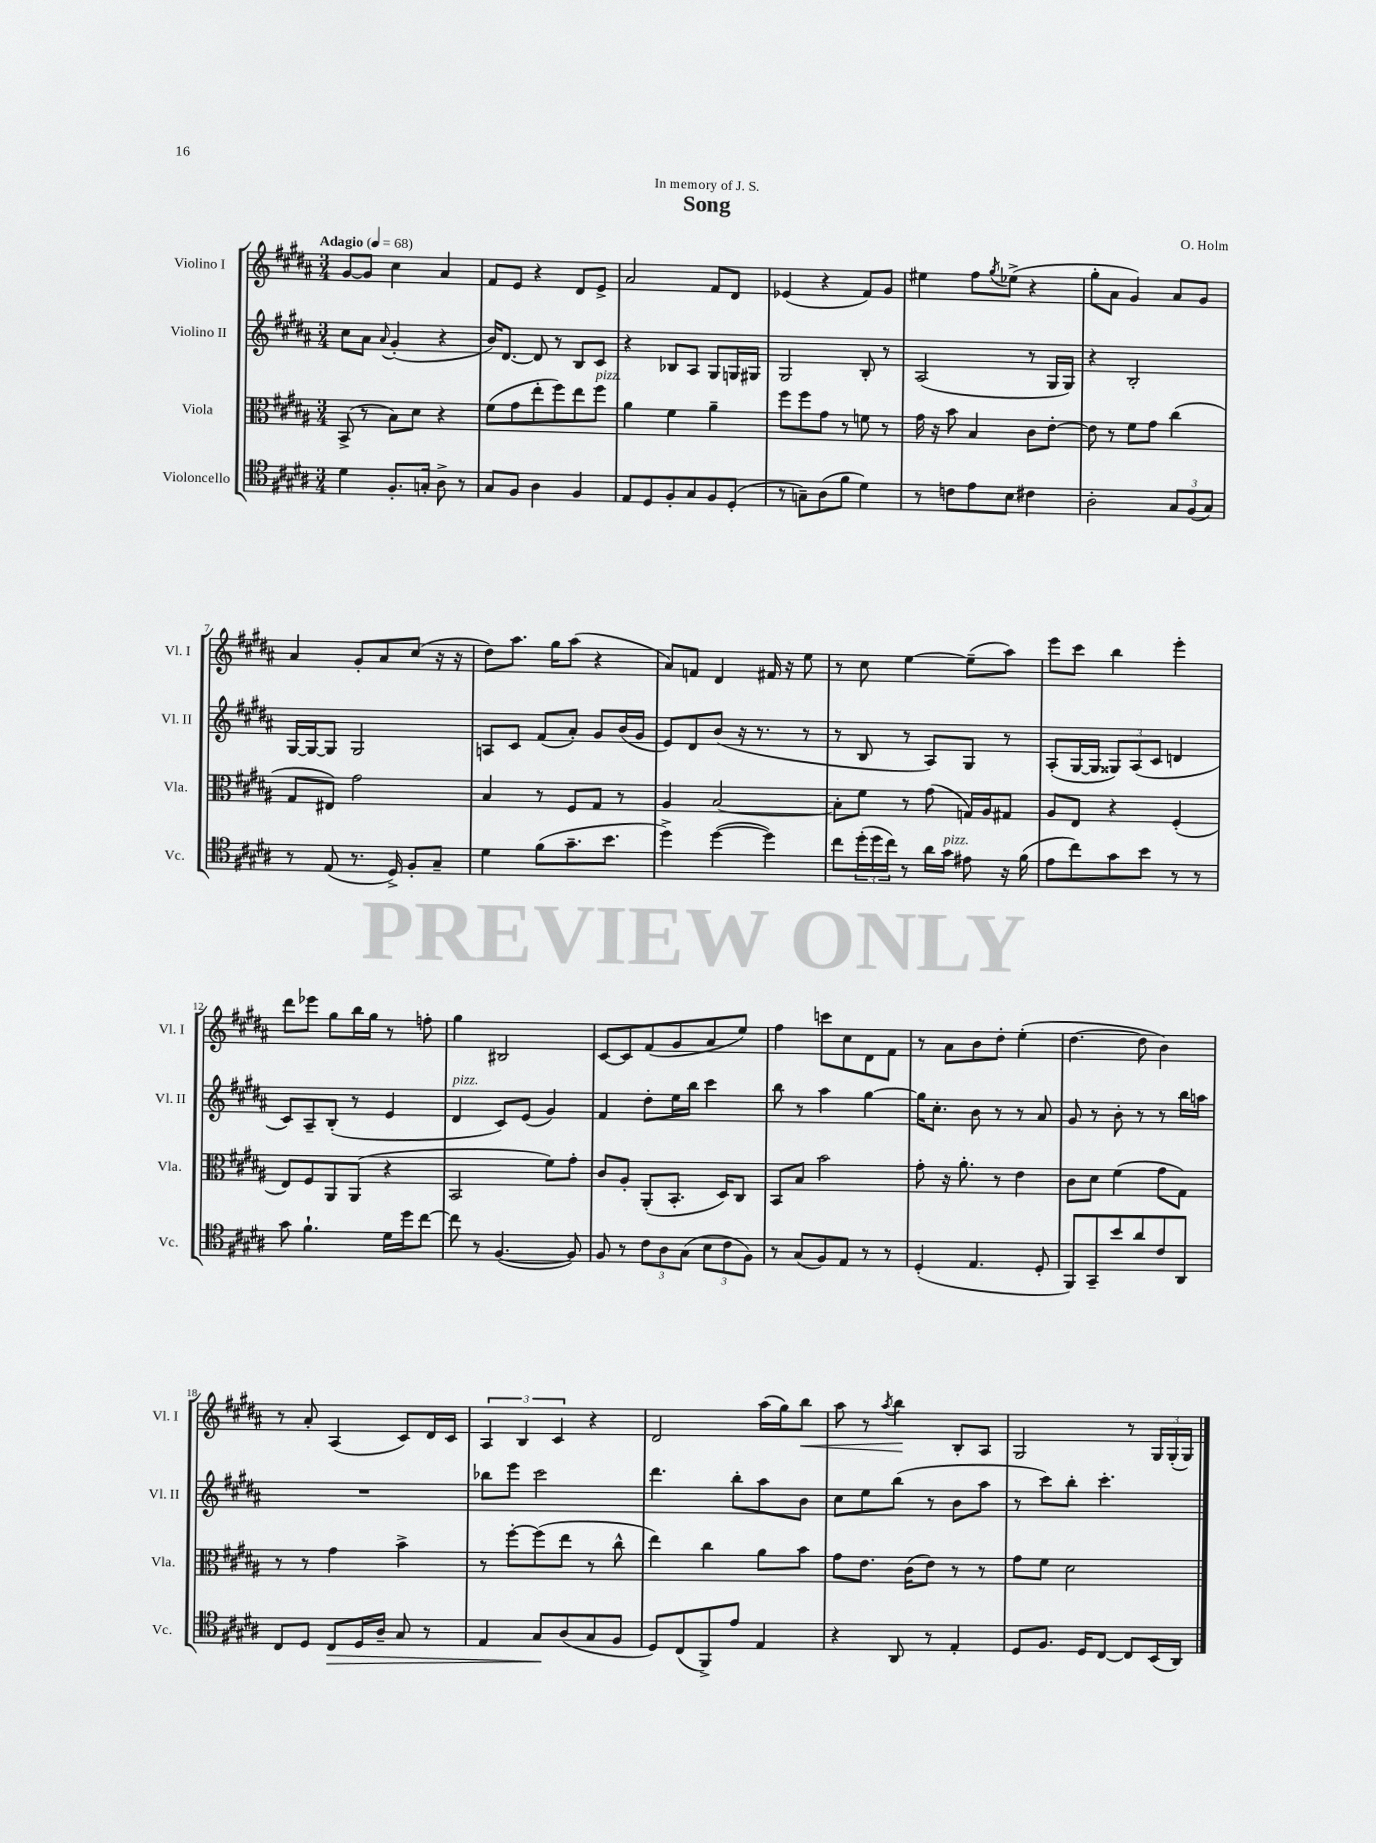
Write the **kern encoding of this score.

**kern	**dynam	**kern	**kern	**kern	**dynam
*part4	*part4	*part3	*part2	*part1	*part1
*staff4	*staff4	*staff3	*staff2	*staff1	*staff1
*I"Violoncello	*	*I"Viola	*I"Violino II	*I"Violino I	*
*I'Vc.	*	*I'Vla.	*I'Vl. II	*I'Vl. I	*
*clefC4	*	*clefC3	*clefG2	*clefG2	*
*k[f#c#g#d#a#]	*	*k[f#c#g#d#a#]	*k[f#c#g#d#a#]	*k[f#c#g#d#a#]	*
*M3/4	*	*M3/4	*M3/4	*M3/4	*
*MM68	*	*MM68	*MM68	*MM68	*
=1	=1	=1	=1	=1	=1
!	!	!	!	!LO:TX:a:B:t=Adagio	!
4d#\	.	(8BB^/	8cc#\L	[8g#/L	.
.	.	8r	8a#\J	8g#/J]	.
.	.	.	8qqa#/	.	.
8.F#'/L	.	8B\L)	(4g#'/	4cc#\	.
.	.	8d#\J	.	.	.
16Gn'/Jk	.	.	.	.	.
8A#^\	.	4r	4r	4a#/	.
8r	.	.	.	.	.
=2	=2	=2	=2	=2	=2
8G#/L	.	(8f#\L	16b/KL)	8f#/L	.
.	.	.	[8.d#/J	.	.
8F#/J	.	8g#\	.	8e/J	.
4A#\	.	8ee'\	8d#/]	4r	.
.	.	8ff#\)	8r	.	.
4F#/	.	8ee\	8B/L	8d#/L	.
!	!	!LO:TX:a:i:t=pizz.	!	!	!
.	.	8ff#\J	8c#/J	8e^/J	.
=3	=3	=3	=3	=3	=3
8E/L	.	4a#\	4r	2a#/	.
8D#/	.	.	.	.	.
8F#'/	.	4f#\	8B-X/L	.	.
8G#/	.	.	8A#/J	.	.
8F#/	.	4a#~\	8G#/L	8f#/L	.
(8D#'/J	.	.	16Gn/L	8d#/J	.
.	.	.	16G#X/JJ	.	.
=4	=4	=4	=4	=4	=4
8r	.	8ff#\L	2G#/	(4e-X/	.
8Gn~\L)	.	8ff#\	.	.	.
(8A#\	.	8g#\J	.	4r	.
8f#\J	.	8r	.	.	.
4d#\)	.	8fn\	8B'/	8f#/L)	.
.	.	8r	8r	8g#/J	.
=5	=5	=5	=5	=5	=5
8r	.	16g#\	(2A#/	4ee#X\	.
.	.	16r	.	.	.
8cn\L	.	8b\	.	.	.
8e\	.	4B/	.	8ff#\L	.
.	.	.	.	8qgg#/	.
8B\J	.	.	.	(8ee-X^\J	.
4c#X\	.	8c#\L	8r	4r	.
.	.	[8e'\J	16G#/LL	.	.
.	.	.	16G#/JJ)	.	.
=6	=6	=6	=6	=6	=6
2A#'\	.	8e\]	4r	8gg#'\L	.
.	.	8r	.	8a#\J	.
.	.	8f#\L	2B'/	4g#/)	.
.	.	8g#\J	.	.	.
12G#/L	.	(4cc#\	.	8a#/L	.
(12F#/	.	.	.	.	.
.	.	.	.	8g#/J	.
12G#/J)	.	.	.	.	.
!!LO:LB:g=z
=7	=7	=7	=7	=7	=7
8r	.	8G#/L	[16G#/LL	4a#/	.
.	.	.	16G#/J_	.	.
(8E/	.	8E#X/J)	8G#/J]	.	.
8.r	.	2g#\	2G#/	8g#'/L	.
.	.	.	.	8a#/	.
16D#^/)	.	.	.	.	.
8F#'/L	.	.	.	(8cc#/J	.
8G#~/J	.	.	.	16r	.
.	.	.	.	16r	.
=8	=8	=8	=8	=8	=8
4d#\	.	4B/	8An/L	8dd#\L)	.
.	.	.	8c#/J	8.aa#\J	.
(8f#\L	.	8r	(8f#/L	.	.
.	.	.	.	16gg#\KL	.
8.g#~\	.	8F#/L	8a#'/J)	(8aa#\J	.
.	.	8G#/J	8g#/L	4r	.
8.b\J	.	.	.	.	.
.	.	8r	(16b/L	.	.
.	.	.	16g#/JJ	.	.
=9	=9	=9	=9	=9	=9
4dd#^\)	.	4A#/	8e/L)	8a#/L)	.
.	.	.	8d#/	8fn/J	.
([4dd#\	.	[2B/	(8b/J	4d#/	.
.	.	.	16r	.	.
.	.	.	8.r	.	.
4dd#\])	.	.	.	16f#X/	.
.	.	.	.	16r	.
.	.	.	8r	8ee\	.
=10	=10	=10	=10	=10	=10
8cc#\L	.	8B'\L]	8r	8r	.
(24dd#'\L	.	8f#\J	8B/	8cc#\	.
24dd#\	.	.	.	.	.
24cc#\JJ)	.	.	.	.	.
8r	.	8r	8r	[4ee\	.
16a#\LL	.	(8g#\	8A#/L)	.	.
!LO:TX:a:i:t=pizz.	!	!	!	!	!
16g#\JJ	.	.	.	.	.
8e#X\	.	16Gn/LL)	8G#/J	(8ee~\L]	.
.	.	16A#/J	.	.	.
16r	.	8G#X/J	8r	8aa#\J)	.
(16f#\	.	.	.	.	.
=11	=11	=11	=11	=11	=11
8e\L	.	8A#/L	(8A#'/L	8eee\L	.
8cc#\)	.	8E/J	[16G#/L	8ccc#\J	.
.	.	.	16G#/JJ]	.	.
8g#\	.	4r	12G##X/L)	4bb\	.
.	.	.	(12A#/	.	.
8b\J	.	.	.	.	.
.	.	.	12c#/J	.	.
8r	.	(4F#'/	4dn/	4eee'\	.
8r	.	.	.	.	.
!!LO:LB:g=z
=12	=12	=12	=12	=12	=12
8g#\	.	8E/L)	8c#/L)	8ddd#\L	.
4.f#`\	.	8F#/	8A#~/	8eee-X\J	.
.	.	8AA#/	(8B'/J	8gg#\L	.
.	.	(8AA#/J	8r	16bb\L	.
.	.	.	.	16gg#\JJ	.
16d#\LL	.	4r	4e/	8r	.
16dd#\J	.	.	.	.	.
[8cc#\J	.	.	.	8ffn'\	.
=13	=13	=13	=13	=13	=13
!	!	!	!LO:TX:a:i:t=pizz.	!	!
8cc#\]	.	2BB/	4d#/	4gg#\	.
8r	.	.	.	.	.
([4.F#/	.	.	8c#/L)	2B#X/	.
.	.	.	(8e/J	.	.
.	.	8f#\L)	4g#/)	.	.
8F#/])	.	8g#'\J	.	.	.
=14	=14	=14	=14	=14	=14
8F#/	.	8c#/L	4f#/	[8c#/L	.
8r	.	8A#'/J	.	8c#/]	.
12c#\L	.	(8AA#'/L	8dd#'\L	(8f#/	.
12A#\	.	.	.	.	.
.	.	8.BB'/J	16ee\L	8g#/	.
(12G#\J	.	.	.	.	.
.	.	.	16bb\JJ	.	.
12B\L	.	.	4ccc#\	8a#/	.
.	.	16D#/KL)	.	.	.
12c#\	.	.	.	.	.
.	.	8C#/J	.	8ee/J)	.
12F#\J)	.	.	.	.	.
=15	=15	=15	=15	=15	=15
8r	.	8BB/L	8bb\	4ff#\	.
(8G#/L	.	8B/J	8r	.	.
8F#/)	.	2b\	4aa#\	8cccn\L	.
8E/J	.	.	.	8cc#\	.
8r	.	.	[4gg#\	8d#\	.
8r	.	.	.	8f#\J	.
=16	=16	=16	=16	=16	=16
(4D#'/	.	8g#'\	16gg#\KL]	8r	.
.	.	.	8.cc#'\J	.	.
.	.	16r	.	8a#\L	.
.	.	8.a#'\	.	.	.
4.E/	.	.	8b\	8b\	.
.	.	8r	8r	8dd#'\J	.
.	.	4e\	8r	(4ee'\	.
8D#'/	.	.	8a#/	.	.
=17	=17	=17	=17	=17	=17
8FF#/L)	.	8c#\L	8g#/	[4.dd#\	.
8GG#~/	.	8d#\J	8r	.	.
8b/	.	(4f#\	8b'\	.	.
8a#/	.	.	8r	8dd#\]	.
8c#/	.	8g#\L	8r	4b\)	.
8AA#/J	.	8G#\J)	16bb\LL	.	.
.	.	.	16aan\JJ	.	.
!!LO:LB:g=z
=18	=18	=18	=18	=18	=18
8C#/L	.	8r	2.r	8r	.
8D#/J	.	8r	.	8a#'/	.
!	!LO:HP:b	!	!	!	!
8C#/L	>	4g#\	.	(4A#/	.
16D#/L	.	.	.	.	.
16A#~/JJ	.	.	.	.	.
8G#/	.	4b^\	.	8c#/L)	.
8r	.	.	.	16d#/L	.
.	.	.	.	16c#/JJ	.
=19	=19	=19	=19	=19	=19
4E/	.	8r	8bb-X\L	6A#/	.
.	.	[8ff#'\L	8eee\J	.	.
.	.	.	.	6B/	.
8G#/L	.	(8ff#\]	2ccc#\	.	.
.	.	.	.	6c#/	.
(8A#/	]	8ee\J	.	.	.
8G#/	.	8r	.	4r	.
8F#/J	.	8cc#^^\	.	.	.
=20	=20	=20	=20	=20	=20
8D#/L)	.	4ee\)	4.ddd#\	2d#/	.
(8C#/	.	.	.	.	.
8FF#^/)	.	4cc#\	.	.	.
8e/J	.	.	8bb'\L	.	.
4E/	.	8a#\L	8aa#\	(16aa#\LL	.
.	.	.	.	16gg#\J)	.
!	!	!	!	!	!LO:HP:b
.	.	8b\J	8b\J	8bb\J	<
=21	=21	=21	=21	=21	=21
4r	.	8g#\L	8cc#\L	8aa#\	.
.	.	8.e\J	8ee\	8r	.
.	.	.	.	8qaa#/	.
8AA#/	.	.	(8bb\J	4bb\	.
.	.	(16c#\KL	.	.	.
8r	.	8e\J)	8r	.	.
4E'/	.	8r	8b\L	8B'/L	[
.	.	8r	8aa#\J	8A#/J	.
=22	=22	=22	=22	=22	=22
8D#/L	.	8g#\L	8r	2G#/	.
8.F#/J	.	8f#\J	8ccc#\L)	.	.
.	.	2d#\	8bb'\J	.	.
16D#/KL	.	.	.	.	.
[8C#/J	.	.	4.ccc#'\	.	.
8C#/L]	.	.	.	8r	.
(16BB/L	.	.	.	24G#/LL	.
.	.	.	.	(24G#'/	.
16AA#/JJ)	.	.	.	.	.
.	.	.	.	24G#/JJ)	.
==	==	==	==	==	==
*-	*-	*-	*-	*-	*-
